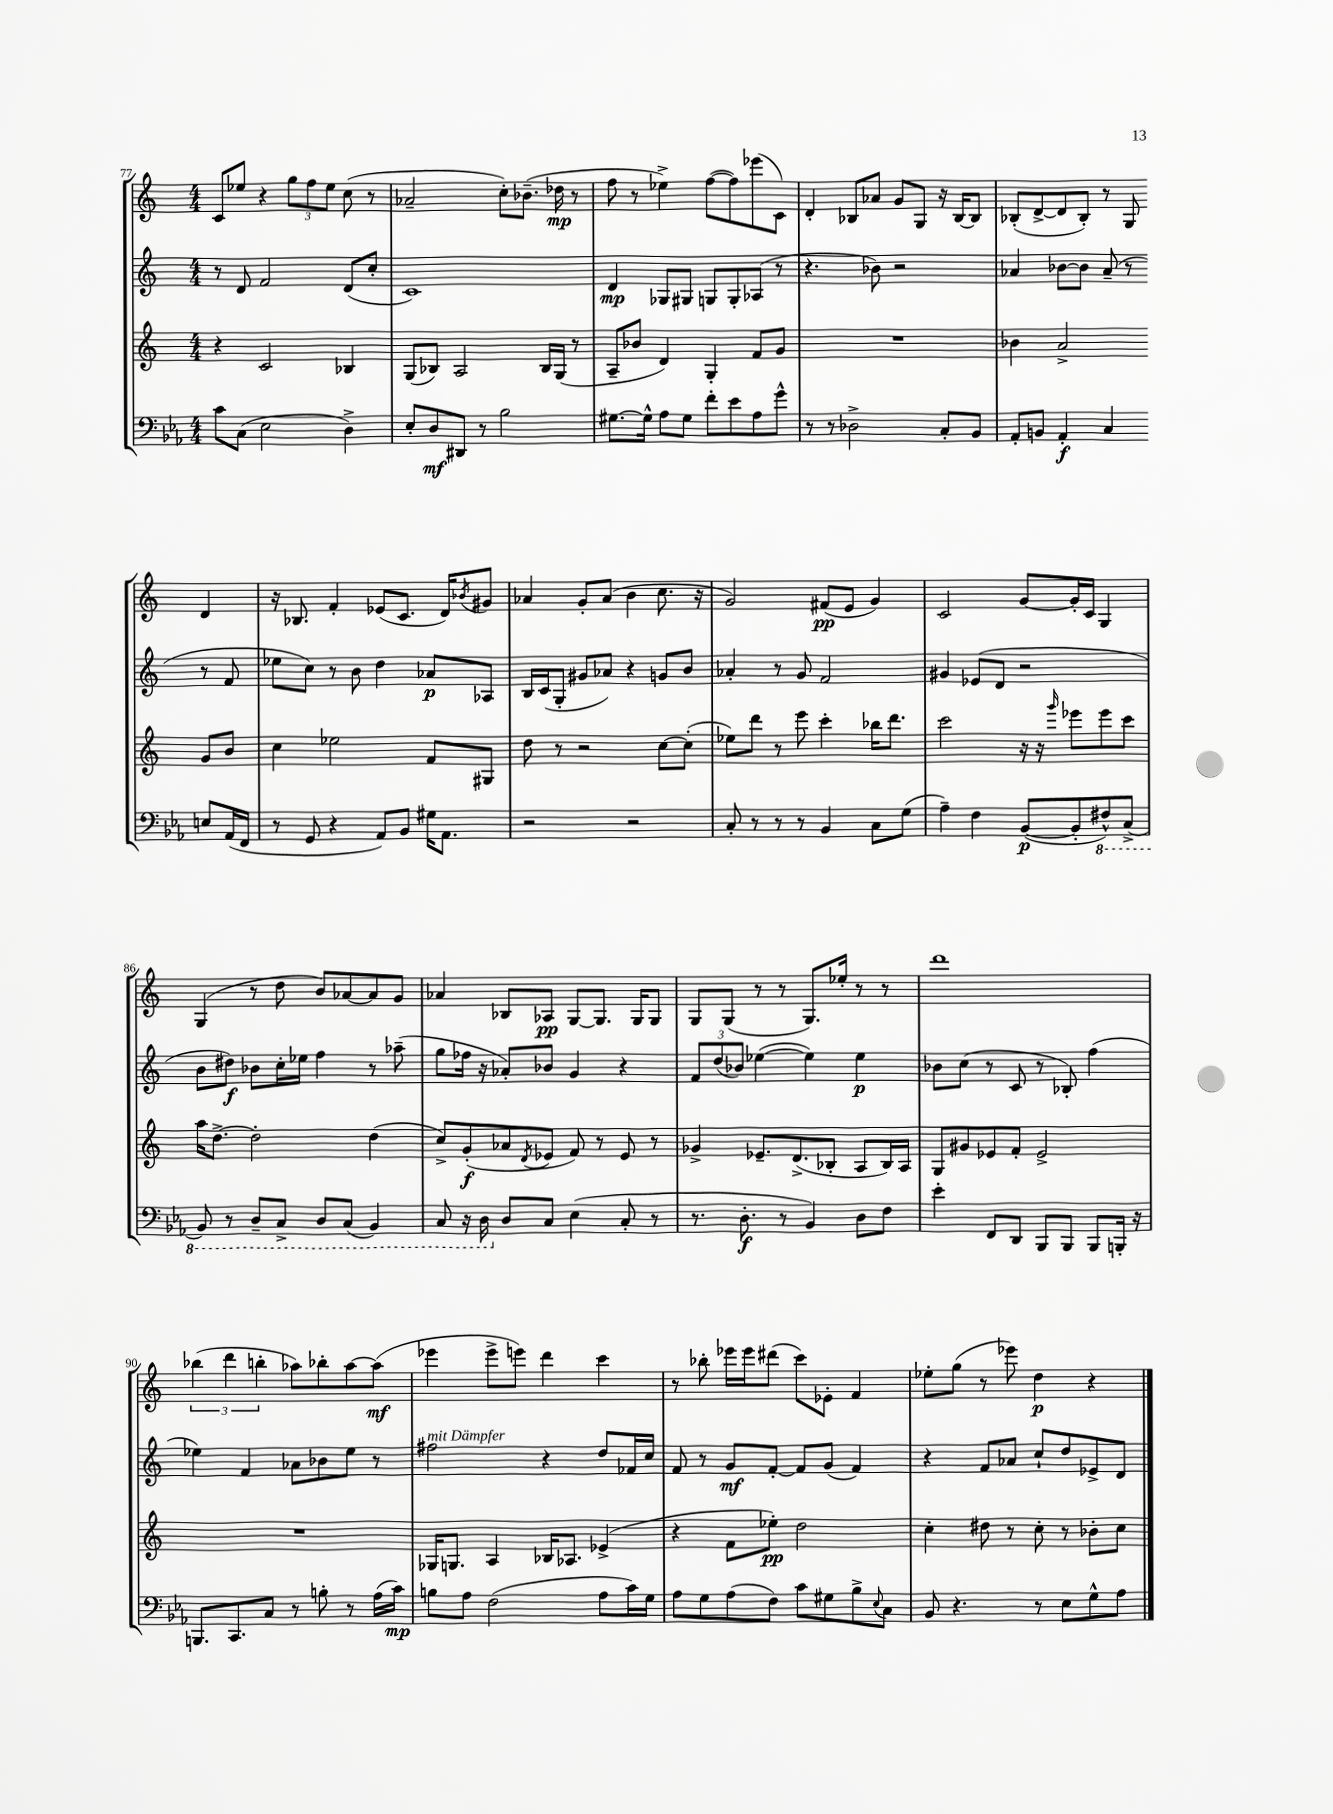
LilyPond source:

<<
\new StaffGroup <<
\new Staff = "s0" {
    \clef treble \key c \major \numericTimeSignature \time 4/4
    c'8 ees''8 r4 \tuplet 3/2 { g''8 f''8 ees''8 } c''8( r8 |
    aes'2-- c''8-.) bes'8.--( des''16\mp r8 |
    f''8 r8 ees''4->) f''8~( f''8) ees'''8( c'8) |
    d'4-. bes8 aes'8 g'8 g8 r16 bes16~ bes8 |
    bes8-.( d'8~-> d'8 bes8-.) r8 g8 d'4 |
    r16 bes8. f'4-. ees'8( c'8. d'16) \acciaccatura { bes'8 } gis'8 |
    aes'4 g'8-. aes'8( b'4 c''8. r16 |
    g'2) fis'8\pp( e'8 g'4) |
    c'2 g'8~ g'16-. c'16 g4 |
    g4( r8 d''8 b'8) aes'8~ aes'8 g'8 |
    aes'4 bes8 aes8\pp g8~ g8. g16 g8 |
    g8 g8( r8 r8 g8.) ees''16-. r8 r8 |
    d'''1 |
    \tuplet 3/2 { bes''4( d'''4 b''4-. } aes''8) bes''8-. aes''8~ aes''8\mf( |
    ees'''4 ees'''8-> e'''8) d'''4 c'''4 |
    r8 bes''8-. ees'''16 ees'''16 dis'''8( c'''8) ees'8-. f'4 |
    ees''8-. g''8( r8 ees'''8) d''4\p r4 \bar "|." |
}
\new Staff = "s1" {
    \clef treble \key c \major \numericTimeSignature \time 4/4
    r8 d'8 f'2 d'8( c''8-. |
    c'1) |
    d'4\mp ges8 gis8 g8 g8-. aes8( r8 |
    r4. bes'8) r2 |
    aes'4 bes'8~ bes'8 aes'8--( r8 r8 f'8 |
    ees''8 c''8) r8 b'8 d''4 aes'8\p aes8 |
    b16 c'16( g8-. gis'8 aes'8) r4 g'8 b'8 |
    aes'4-. r8 g'8 f'2 |
    gis'4 ees'8( d'8 r2 |
    b'8 dis''8\f) bes'8 c''16-. ees''16 f''4 r8 aes''8--( |
    g''8 fes''16 r16 aes'8-.) bes'8 g'4 r4 |
    \tuplet 3/2 { f'8 d''8( bes'8) } ees''4~( ees''4) ees''4\p |
    bes'8 c''8( r8 c'8 r8 bes8-.) f''4( |
    ees''4) f'4 aes'8 bes'8 ees''8 r8 |
    fis''2^\markup { \italic "mit Dämpfer" } r4 d''8 fes'16 c''16 |
    f'8 r8 g'8\mf f'8~-. f'8 g'8( f'4) |
    r4 f'8 aes'8 c''8-! d''8 ees'8-> d'8 \bar "|." |
}
\new Staff = "s2" {
    \clef treble \key c \major \numericTimeSignature \time 4/4
    r4 c'2 bes4 |
    g8( bes8) a2 bes16 g16( r8 |
    a8-- bes'8 d'4) g4-. f'8 g'8 |
    R1 |
    bes'4 a'2-> g'8 bes'8 |
    c''4 ees''2 f'8 gis8 |
    d''8 r8 r2 c''8~ c''8-.( |
    ees''8) d'''8 r8 e'''8 c'''4-. bes''16 d'''8. |
    c'''2 r16 r16 \grace { g'''16 } ees'''8 ees'''8 c'''8 |
    a''16 d''8.~-> d''2-. d''4( |
    c''8->) g'8-.\f( aes'8 \acciaccatura { d'8 } ees'8 f'8) r8 ees'8 r8 |
    ges'4-> ees'8.-- d'8.->( bes8-. a8 bes16) a16 |
    g8 gis'8 ees'8 f'8-. ees'2-> |
    R1 |
    ges16 g8. a4 bes16 aes8. ees'4->( |
    r4 f'8 ees''8-.\pp) d''2 |
    c''4-. dis''8 r8 c''8-. r8 bes'8-. c''8 \bar "|." |
}
\new Staff = "s3" {
    \clef bass \key ees \major \numericTimeSignature \time 4/4
    c'8 c8( ees2 d4->) |
    ees8-. d8\mf dis,8 r8 bes2 |
    gis8.~ gis16-^ aes8 gis8 f'8-. ees'8 aes8 g'8-^ |
    r8 r8 des2-> c8-. bes,8 |
    aes,8-. b,8 aes,4-.\f c4 e8 aes,16( f,16 |
    r8 g,8 r4 aes,8) bes,8 gis16 aes,8. |
    r2 r2 |
    c8-. r8 r8 r8 bes,4 c8 g8( |
    aes4--) f4 bes,8~\p( bes,8-. \ottava #-1 fis,8-^) c,8->( |
    bes,,8) r8 d,8-- c,8-> d,8 c,8( bes,,4) |
    c,8 r16 d,16 \ottava #0 d8 c8 ees4( c8-. r8 |
    r8. d8.-.\f r8 bes,4) d8 f8 |
    ees'4-. f,8 d,8 bes,,8 bes,,8 bes,,8 b,,16-. r16 |
    b,,8. c,8. c8 r8 b8-. r8 aes16( c'16\mp) |
    b8 aes8 f2( aes8 c'16) g16 |
    aes8 g8 aes8( f8) c'8 gis8 bes8-> \appoggiatura { ees8 } c8 |
    bes,8 r4. r8 ees8 g8-^ aes8 \bar "|." |
}
>>
>>
\layout { \context { \Score currentBarNumber = #77 } }
